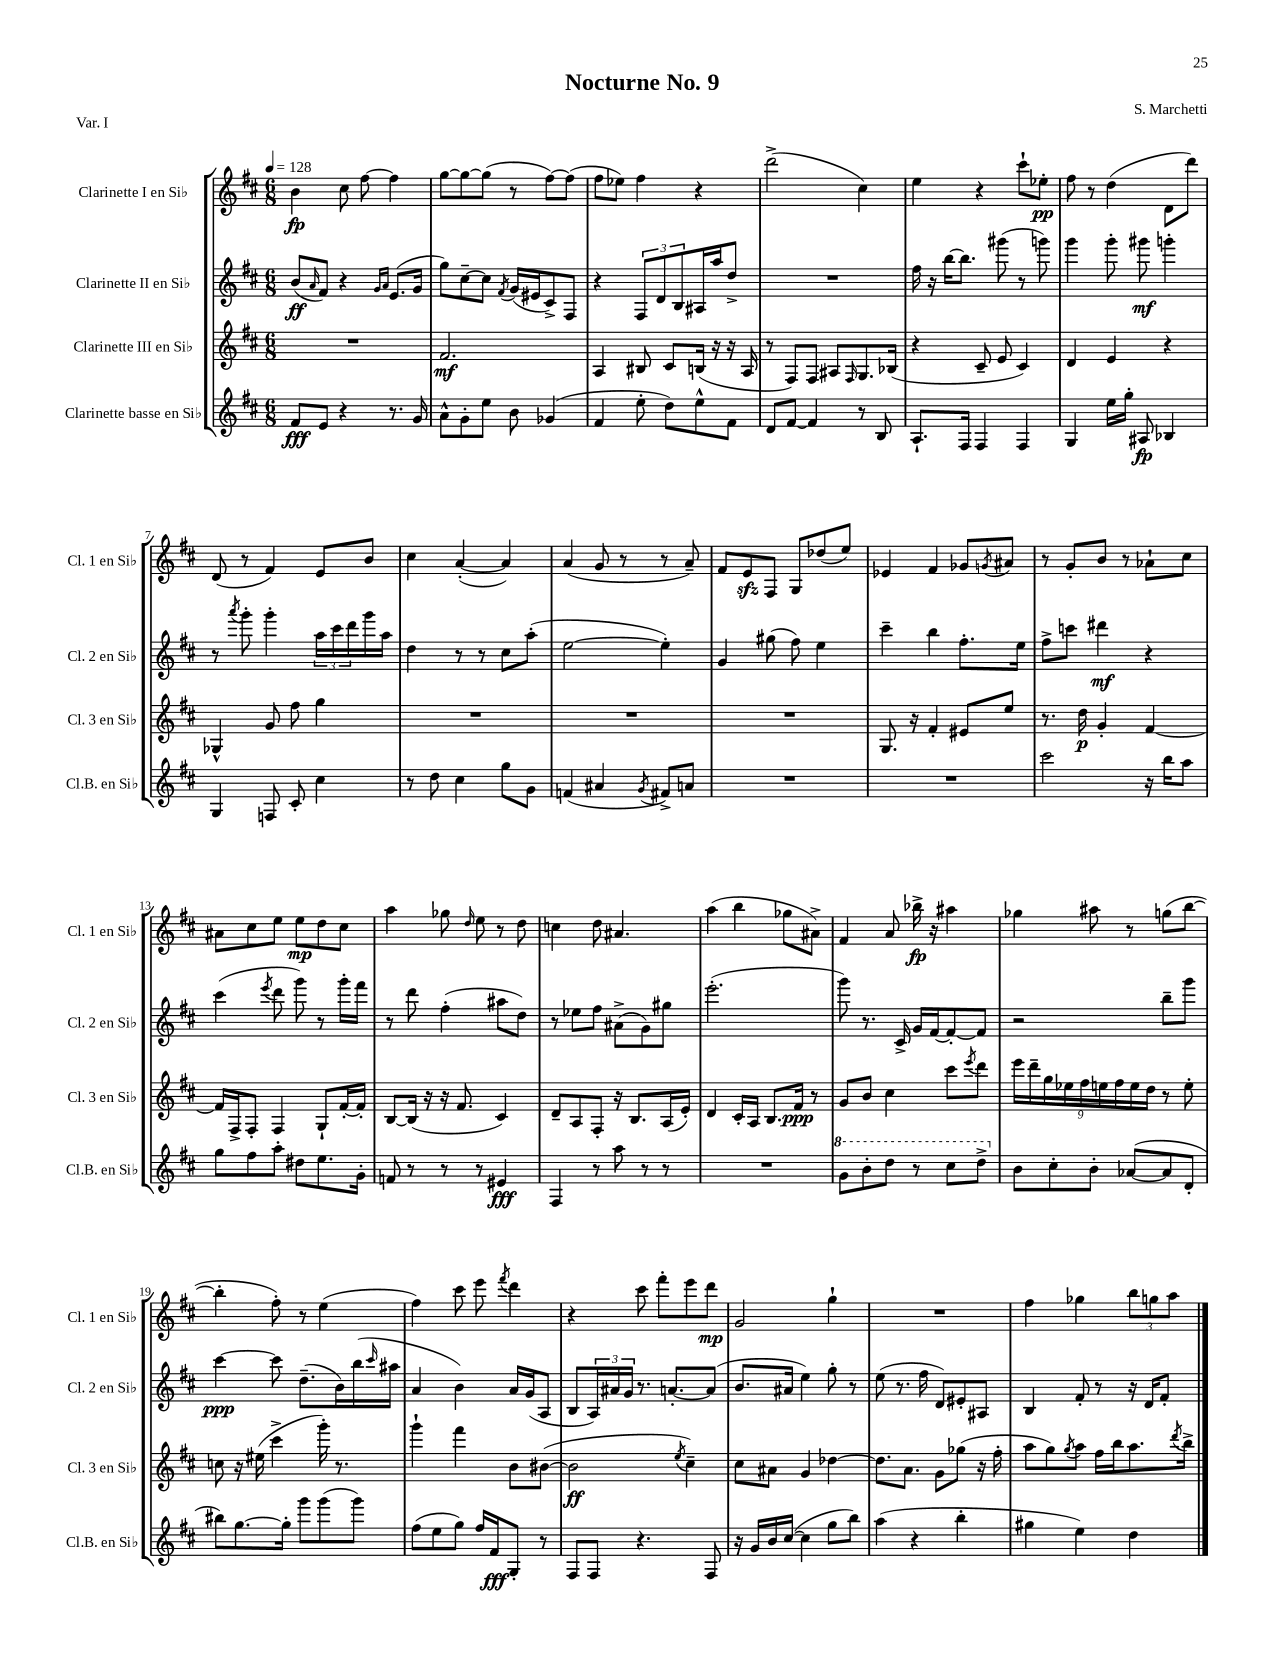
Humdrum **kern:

**kern	**kern	**kern	**kern
*staff4	*staff3	*staff2	*staff1
*clefG2	*clefG2	*clefG2	*clefG2
*k[f#c#]	*k[f#c#]	*k[f#c#]	*k[f#c#]
*M6/8	*M6/8	*M6/8	*M6/8
*MM128	*MM128	*MM128	*MM128
8f#	2.r	(8b	4b
.	.	16qqa	.
8e	.	8f#)	.
4r	.	4r	8cc#
.	.	.	[8ff#
.	.	16qqg	.
.	.	16qqa	.
8.r	.	(8.e	4ff#]
16g	.	16g	.
=	=	=	=
8a^^	2.f#	8gg)	[8gg
8g'	.	[8cc#~	8gg_
8ee	.	8cc#]	(8gg]
.	.	8qf#	.
8b	.	(16g	8r
.	.	16e#	.
(4g-	.	8c#^)	[8ff#)
.	.	8F#	(8ff#]
=	=	=	=
4f#	4A	4r	8ff#
.	.	.	8ee-)
8ee'	8B#	12F#	4ff#
.	.	12d	.
8dd)	8c#	.	.
.	.	12B	.
8ee^^	(16B	16A#	4r
.	16r	16aa	.
8f#	16r	8dd^	.
.	16A	.	.
=	=	=	=
8d	8r	2.r	(2ddd^
[8f#	8F#)	.	.
4f#]	8F#	.	.
.	8A#	.	.
.	16qqF#	.	.
8r	8.G	.	4cc#)
8B	.	.	.
.	(16B-	.	.
=	=	=	=
8.A`	4r	16ff#	4ee
.	.	16r	.
.	.	[16bb	.
16F#	.	8.bb]	.
4F#	8c#~	.	4r
.	8e	(8ggg#	.
4F#	4c#)	8r	8ccc#`
.	.	8ggg)	8ee-'
=	=	=	=
4G	4d	4ggg	8ff#
.	.	.	8r
16ee	4e	8ggg'	(4dd
16gg'	.	.	.
8A#	.	8ggg#	.
4B-	4r	4ggg'	8d
.	.	.	8ddd)
=	=	=	=
4G	4G-^^	8r	(8d
.	.	8qaaa	.
.	.	8ggg'	8r
8F	8g	4ggg'	4f#)
8c#'	8ff#	.	.
4cc#	4gg	24aa	8e
.	.	24ccc#	.
.	.	24ddd	.
.	.	16ggg	8b
.	.	16aa	.
=	=	=	=
8r	2.r	4dd	4cc#
8dd	.	.	.
4cc#	.	8r	([4a'
.	.	8r	.
8gg	.	8cc#	4a])
8g	.	(8aa'	.
=	=	=	=
(4f	2.r	[2ee	(4a
4a#	.	.	8g
.	.	.	8r
8qg	.	.	.
8f#^)	.	4ee'])	8r
8a	.	.	8a~)
=	=	=	=
2.r	2.r	4g	8f#
.	.	.	8e
.	.	(8gg#	8F#
.	.	8ff#)	8G
.	.	4ee	(8dd-
.	.	.	8ee)
=	=	=	=
2.r	8.G	4ccc#~	4e-
.	16r	.	.
.	4f#'	4bb	4f#
.	8e#	8.ff#'	8g-
.	.	.	8qg
.	8ee	.	8a#
.	.	16ee	.
=	=	=	=
2ccc#	8.r	8ff#^	8r
.	.	8ccc	8g'
.	16dd	.	.
.	4g'	4ddd#	8b
.	.	.	8r
16r	[4f#	4r	8a-`
16bb	.	.	.
8aa	.	.	8cc#
=	=	=	=
8gg	16f#]	(4ccc#	8a#
.	16F#^	.	.
8ff#	8F#'	.	8cc#
.	.	8qeee	.
8aa'	4F#	8ddd	8ee
8dd#	.	8ggg)	8ee
8.ee	8G`	8r	8dd
.	[16f#'	16ggg'	8cc#
16g'	16f#']	16fff#	.
=	=	=	=
8f	[8B	8r	4aa
8r	(16B]	8ddd	.
.	16r	.	.
8r	16r	(4ff#'	8gg-
.	8.f#	.	.
.	.	.	16qqdd
8r	.	.	8ee
4e#	4c#)	8aa#	8r
.	.	8dd)	8dd
=	=	=	=
4F#	8d~	8r	4cc
.	8A	8ee-	.
8r	8F#'	8ff#	8dd
8aa	16r	(8a#^	4.a#
.	8.B	.	.
8r	.	8g)	.
8r	(16A	8gg#	.
.	16e')	.	.
=	=	=	=
2.r	4d	(2.eee'	(4aa
.	16c#'	.	4bb
.	16A	.	.
.	8.B	.	.
.	.	.	8gg-
.	16f#	.	.
.	8r	.	8a#^)
=	=	=	=
8gg	8g	8ggg)	4f#
8bb'	8b	8.r	.
8ddd	4cc#	.	8a
.	.	16c#^	.
8r	.	16g	16bb-^
.	.	[16f#	16r
8ccc#	8ccc#	8f#'_	4aa#
.	8qeee	.	.
8ddd^	8ddd	8f#]	.
=	=	=	=
8b	18eee	2r	4gg-
.	18ddd~	.	.
.	18gg	.	.
8cc#'	.	.	.
.	18ee-	.	.
.	18ff#	.	.
8b'	.	.	8aa#
.	18ee	.	.
.	18ff#	.	.
([8a-	.	.	8r
.	18ee	.	.
.	18dd	.	.
8a-]	8r	8bb~	(8gg
8d'	8ee'	8ggg	[8bb
=	=	=	=
8bb#)	8cc	[4ccc#	4bb']
[8.gg	16r	.	.
.	(16ee#	.	.
.	4ccc#^	8ccc#]	8ff#')
16gg']	.	.	.
8ggg	.	(8.dd~	8r
(8ggg	16ggg')	.	(4ee
.	8.r	16b)	.
8ggg)	.	(16bb	.
.	.	16qqccc#	.
.	.	16aa#	.
=	=	=	=
(8ff#	4ggg`	4a	4ff#)
8ee	.	.	.
8gg)	4fff#	4b)	8ccc#
16ff#	.	.	8eee
16f#	.	.	.
.	.	.	8qfff#
8G'	8b	16a	4ddd
.	.	(16g	.
8r	([8b#	8A	.
=	=	=	=
8F#	2b#]	8B	4r
8F#	.	24A)	.
.	.	24a#	.
.	.	24g	.
4.r	.	8.r	8ccc#
.	.	.	8fff#'
.	.	[8.a'	.
.	8qee	.	.
.	4cc#~)	.	8eee
8F#	.	(8a]	8ddd
=	=	=	=
16r	8cc#	8.b	2g
16g	.	.	.
16b	8a#	.	.
([16cc#	.	16a#	.
4cc#]	4g	4ee)	.
8gg	[4dd-	8gg'	4gg`
8bb)	.	8r	.
=	=	=	=
(4aa	8.dd-]	(8ee	2.r
.	.	8.r	.
.	8.a	.	.
4r	.	.	.
.	.	16ff#	.
.	8g	8d)	.
4bb'	(8gg-	8e#'	.
.	16r	8A#	.
.	16ff#'	.	.
=	=	=	=
4gg#	8aa	4B	4ff#
.	8gg)	.	.
.	8qgg	.	.
4ee)	8aa	8f#'	4gg-
.	16ff#	8r	.
.	16bb	.	.
4dd	8.aa	16r	12bb
.	.	16d	.
.	.	.	12gg
.	.	8f#'	.
.	.	.	12aa
.	8qddd	.	.
.	16bb^	.	.
==	==	==	==
*-	*-	*-	*-
